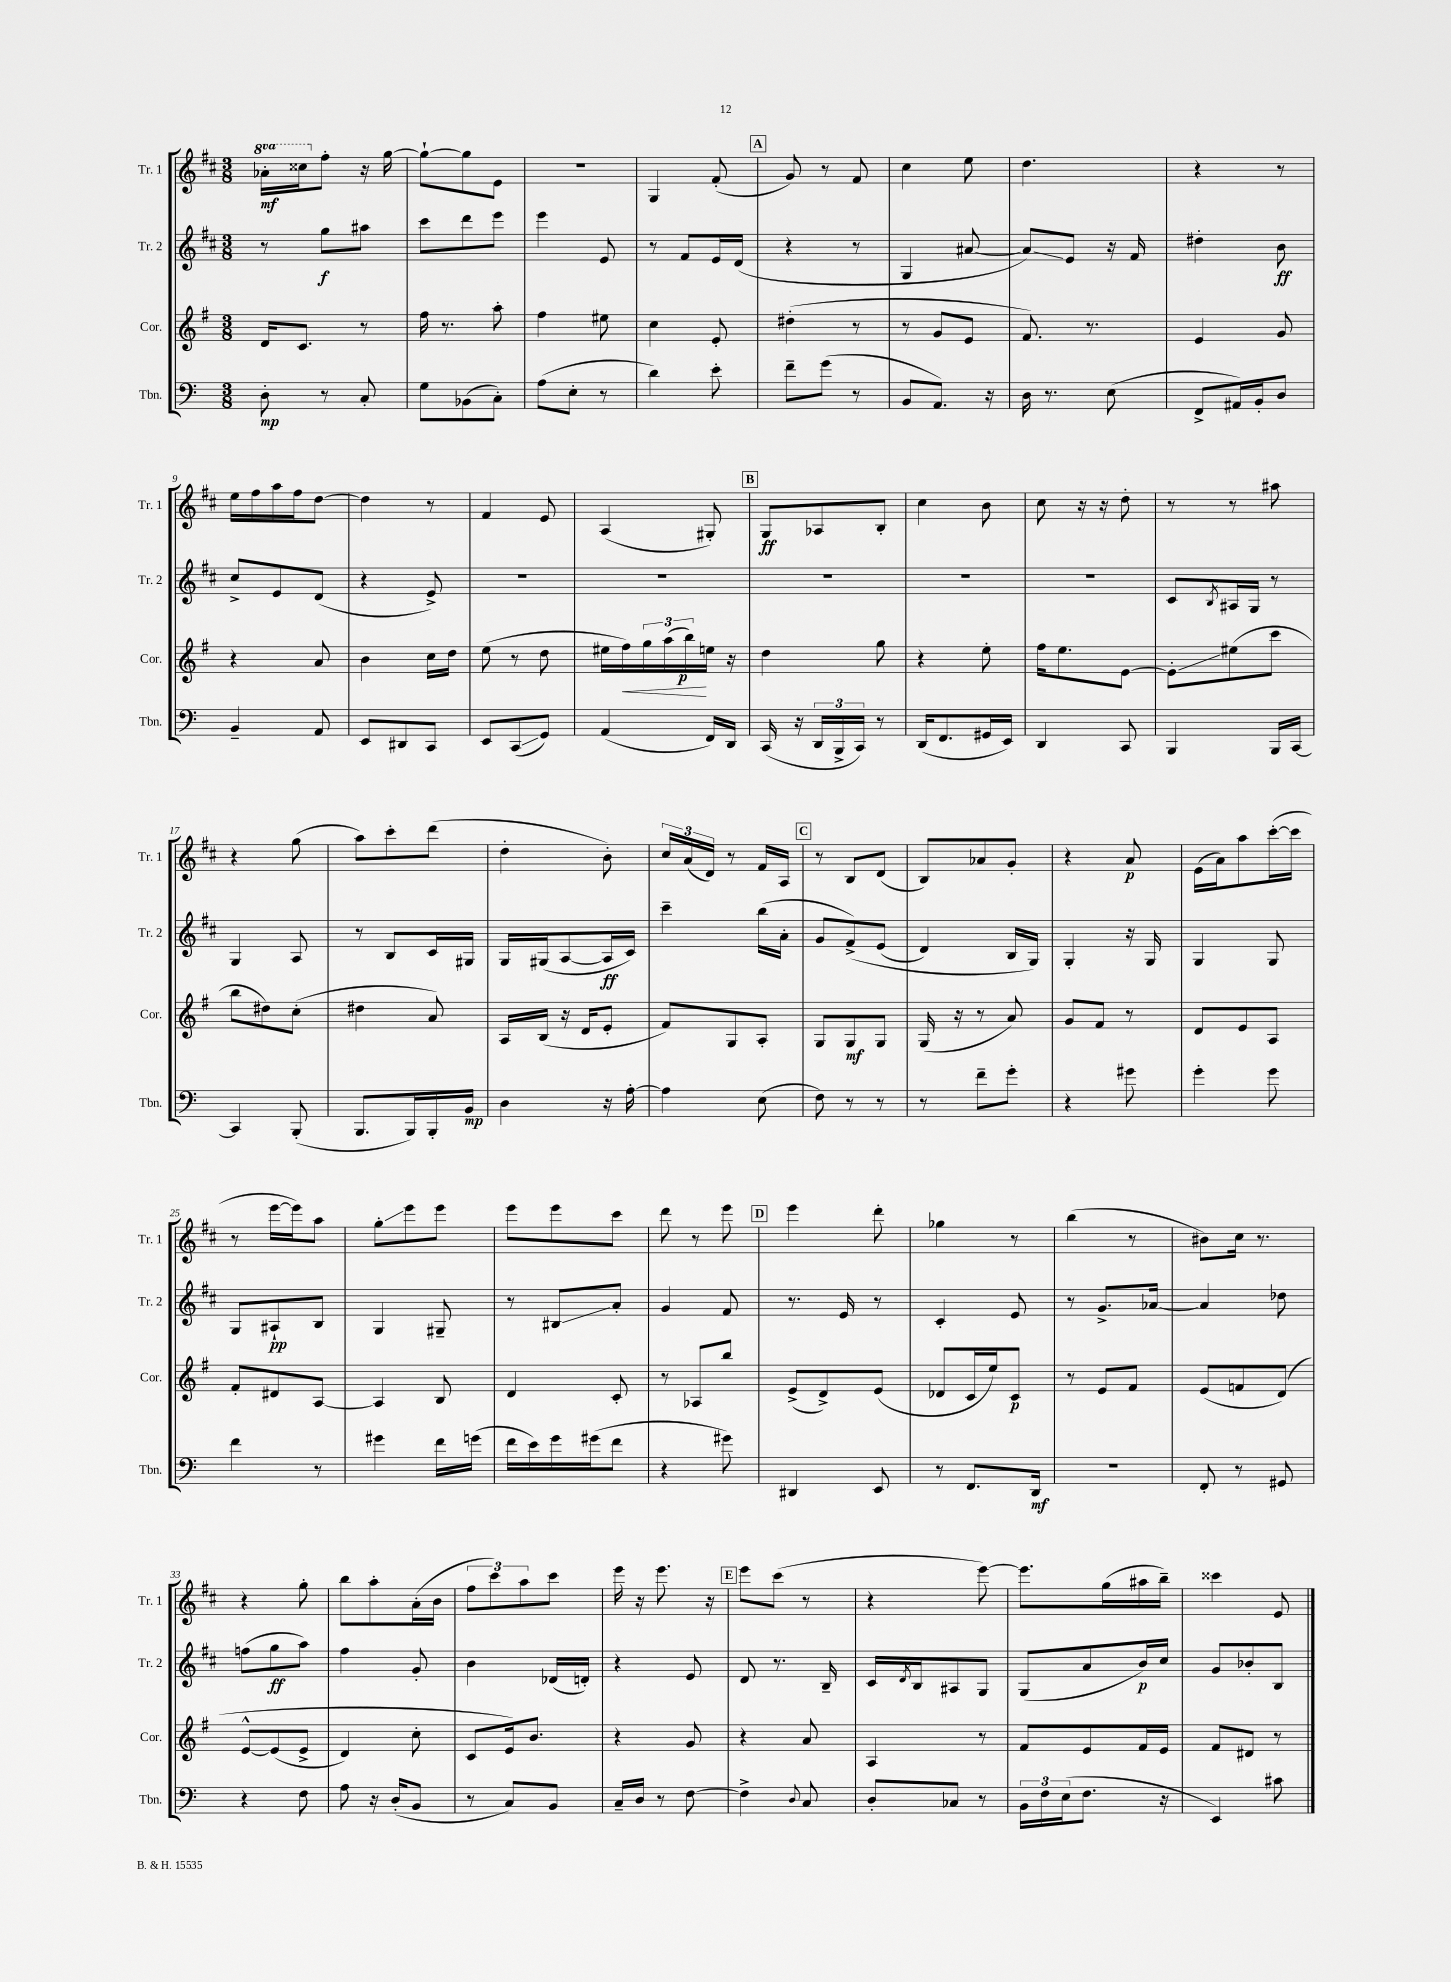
<<
\new StaffGroup <<
\new Staff = "s0" \with { instrumentName = "Tr. 1" shortInstrumentName = "Tr. 1" } {
    \clef treble \key d \major \numericTimeSignature \time 3/8 \set Staff.ottavationMarkups = #ottavation-simple-ordinals
    \ottava #1 aes''16-.\mf cisis'''16 \ottava #0 fis''8-. r16 g''16~ |
    g''8~-! g''8 e'8 |
    R4. |
    g4 fis'8-.( |
    \mark \markup { \box "A" } g'8) r8 fis'8 |
    cis''4 e''8 |
    d''4. |
    r4 r8 |
    e''16 fis''16 a''16 fis''16 d''8~ |
    d''4 r8 |
    fis'4 e'8 |
    a4( gis8-.) |
    \mark \markup { \box "B" } g8\ff aes8 b8-. |
    cis''4 b'8 |
    cis''8 r16 r16 d''8-. |
    r8 r8 ais''8 |
    r4 g''8( |
    a''8) cis'''8-. d'''8( |
    d''4-. b'8-.) |
    \tuplet 3/2 { cis''16 a'16( d'16) } r8 fis'16 a16 |
    \mark \markup { \box "C" } r8 b8 d'8( |
    b8) aes'8 g'8-. |
    r4 a'8\p |
    e'16( a'16) a''8 cis'''16~-.( cis'''16 |
    r8 e'''16~ e'''16) a''8 |
    g''8-.\glissando e'''8 e'''8 |
    e'''8 e'''8 cis'''8 |
    d'''8 r8 e'''8 |
    \mark \markup { \box "D" } e'''4 d'''8-. |
    ges''4 r8 |
    b''4( r8 |
    bis'8) cis''16 r8. |
    r4 g''8-. |
    b''8 a''8-. a'16-.( b'16 |
    \tuplet 3/2 { fis''8 cis'''8) a''8 } cis'''8 |
    e'''16 r16 e'''8. r16 |
    \mark \markup { \box "E" } e'''8 cis'''8( r8 |
    r4 e'''8~) |
    e'''8. g''16( ais''16 b''16--) |
    cisis'''4 e'8 \bar "|." |
}
\new Staff = "s1" \with { instrumentName = "Tr. 2" shortInstrumentName = "Tr. 2" } {
    \clef treble \key d \major \numericTimeSignature \time 3/8
    r8 g''8\f ais''8 |
    cis'''8 d'''8 e'''8 |
    e'''4 e'8 |
    r8 fis'8 e'16 d'16( |
    \mark \markup { \box "A" } r4 r8 |
    g4 ais'8~ |
    ais'8\glissando) e'8 r16 fis'16 |
    dis''4-. b'8\ff |
    cis''8-> e'8 d'8( |
    r4 e'8->) |
    R4. |
    R4. |
    \mark \markup { \box "B" } R4. |
    R4. |
    R4. |
    cis'8 \acciaccatura { b8 } ais16 g16 r8 |
    g4 a8 |
    r8 b8 cis'16 gis16 |
    g16 gis16( a8~ a16\ff cis'16) |
    cis'''4-- b''16( a'16-. |
    \mark \markup { \box "C" } g'8 fis'8->)\( e'8( |
    d'4) b16 g16\) |
    g4-. r16 g16 |
    g4 g8 |
    g8 ais8-!\pp b8 |
    g4 gis8-- |
    r8 bis8\glissando a'8-. |
    g'4 fis'8 |
    \mark \markup { \box "D" } r8. e'16 r8 |
    cis'4-. e'8 |
    r8 g'8.-> aes'16~ |
    aes'4 des''8 |
    f''8( g''8\ff a''8) |
    fis''4 g'8-. |
    b'4 des'16( d'16-.) |
    r4 e'8 |
    \mark \markup { \box "E" } d'8 r8. b16-- |
    cis'16 \acciaccatura { d'8 } b16 ais8 g8 |
    g8( a'8 b'16\p) cis''16 |
    g'8 bes'8-. b8 \bar "|." |
}
\new Staff = "s2" \with { instrumentName = "Cor." shortInstrumentName = "Cor." } {
    \clef treble \key g \major \numericTimeSignature \time 3/8
    d'16 c'8. r8 |
    fis''16 r8. a''8-. |
    fis''4 eis''8 |
    c''4 e'8-. |
    \mark \markup { \box "A" } dis''4-.( r8 |
    r8 g'8 e'8 |
    fis'8.) r8. |
    e'4 g'8 |
    r4 a'8 |
    b'4 c''16 d''16 |
    e''8( r8 d''8 |
    eis''16 fis''16\<) \tuplet 3/2 { g''16 a''16( b''16\p\!) } e''16 r16 |
    \mark \markup { \box "B" } d''4 g''8 |
    r4 e''8-. |
    fis''16 e''8. e'8~ |
    e'8-.\glissando eis''8( c'''8 |
    b''8 dis''8) c''8-.( |
    dis''4 a'8) |
    a16 b16( r16 d'16 e'8-. |
    fis'8) g8 a8-. |
    \mark \markup { \box "C" } g8 g8\mf g8 |
    g16( r16 r8 a'8) |
    g'8 fis'8 r8 |
    d'8 e'8 a8 |
    fis'8-. dis'8 a8~ |
    a4 b8 |
    d'4 c'8-. |
    r8 aes8 b''8 |
    \mark \markup { \box "D" } e'8->( d'8->) e'8( |
    des'8 c'16 e''16) c'8\p |
    r8 e'8 fis'8 |
    e'8( f'8 d'8)\( |
    e'8~-^ e'8( e'8-> |
    d'4) c''8-. |
    c'8 e'16\) b'8. |
    r4 g'8 |
    \mark \markup { \box "E" } r4 a'8 |
    a4 r8 |
    fis'8 e'8 fis'16 e'16 |
    fis'8 dis'8 r8 \bar "|." |
}
\new Staff = "s3" \with { instrumentName = "Tbn." shortInstrumentName = "Tbn." } {
    \clef bass \key c \major \numericTimeSignature \time 3/8
    d8-.\mp r8 c8-. |
    g8 bes,8( c8-.) |
    a8( e8-. r8 |
    d'4) e'8-. |
    \mark \markup { \box "A" } f'8-- g'8( r8 |
    b,8 a,8.) r16 |
    d16 r8. e8( |
    f,8-> ais,16) b,16-. d8 |
    b,4-- a,8 |
    e,8 dis,8 c,8 |
    e,8 c,8\glissando( g,8) |
    a,4( f,16) d,16 |
    \mark \markup { \box "B" } c,16( r16 \tuplet 3/2 { d,16 b,,16-> c,16) } r8 |
    d,16( f,8. gis,16 e,16) |
    d,4 c,8 |
    b,,4 b,,16 c,16~ |
    c,4 b,,8-.( |
    b,,8. b,,16) b,,16-. b,16\mp |
    d4 r16 a16~-. |
    a4 e8( |
    \mark \markup { \box "C" } f8) r8 r8 |
    r8 f'8-- g'8-. |
    r4 gis'8 |
    g'4-. g'8 |
    f'4 r8 |
    gis'4 f'16 g'16( |
    f'16 e'16) g'16 gis'16( f'8 |
    r4 gis'8) |
    \mark \markup { \box "D" } dis,4 e,8 |
    r8 f,8. d,16\mf |
    R4. |
    f,8-. r8 gis,8 |
    r4 f8 |
    a8 r16 d16-.( b,8 |
    r8 c8) b,8 |
    c16-- d16 r8 f8~ |
    \mark \markup { \box "E" } f4-> \appoggiatura { d8 } c8 |
    d8-. ces8 r8 |
    \tuplet 3/2 { b,16 f16 e16( } f8. r16 |
    e,4) cis'8 \bar "|." |
}
>>
>>
